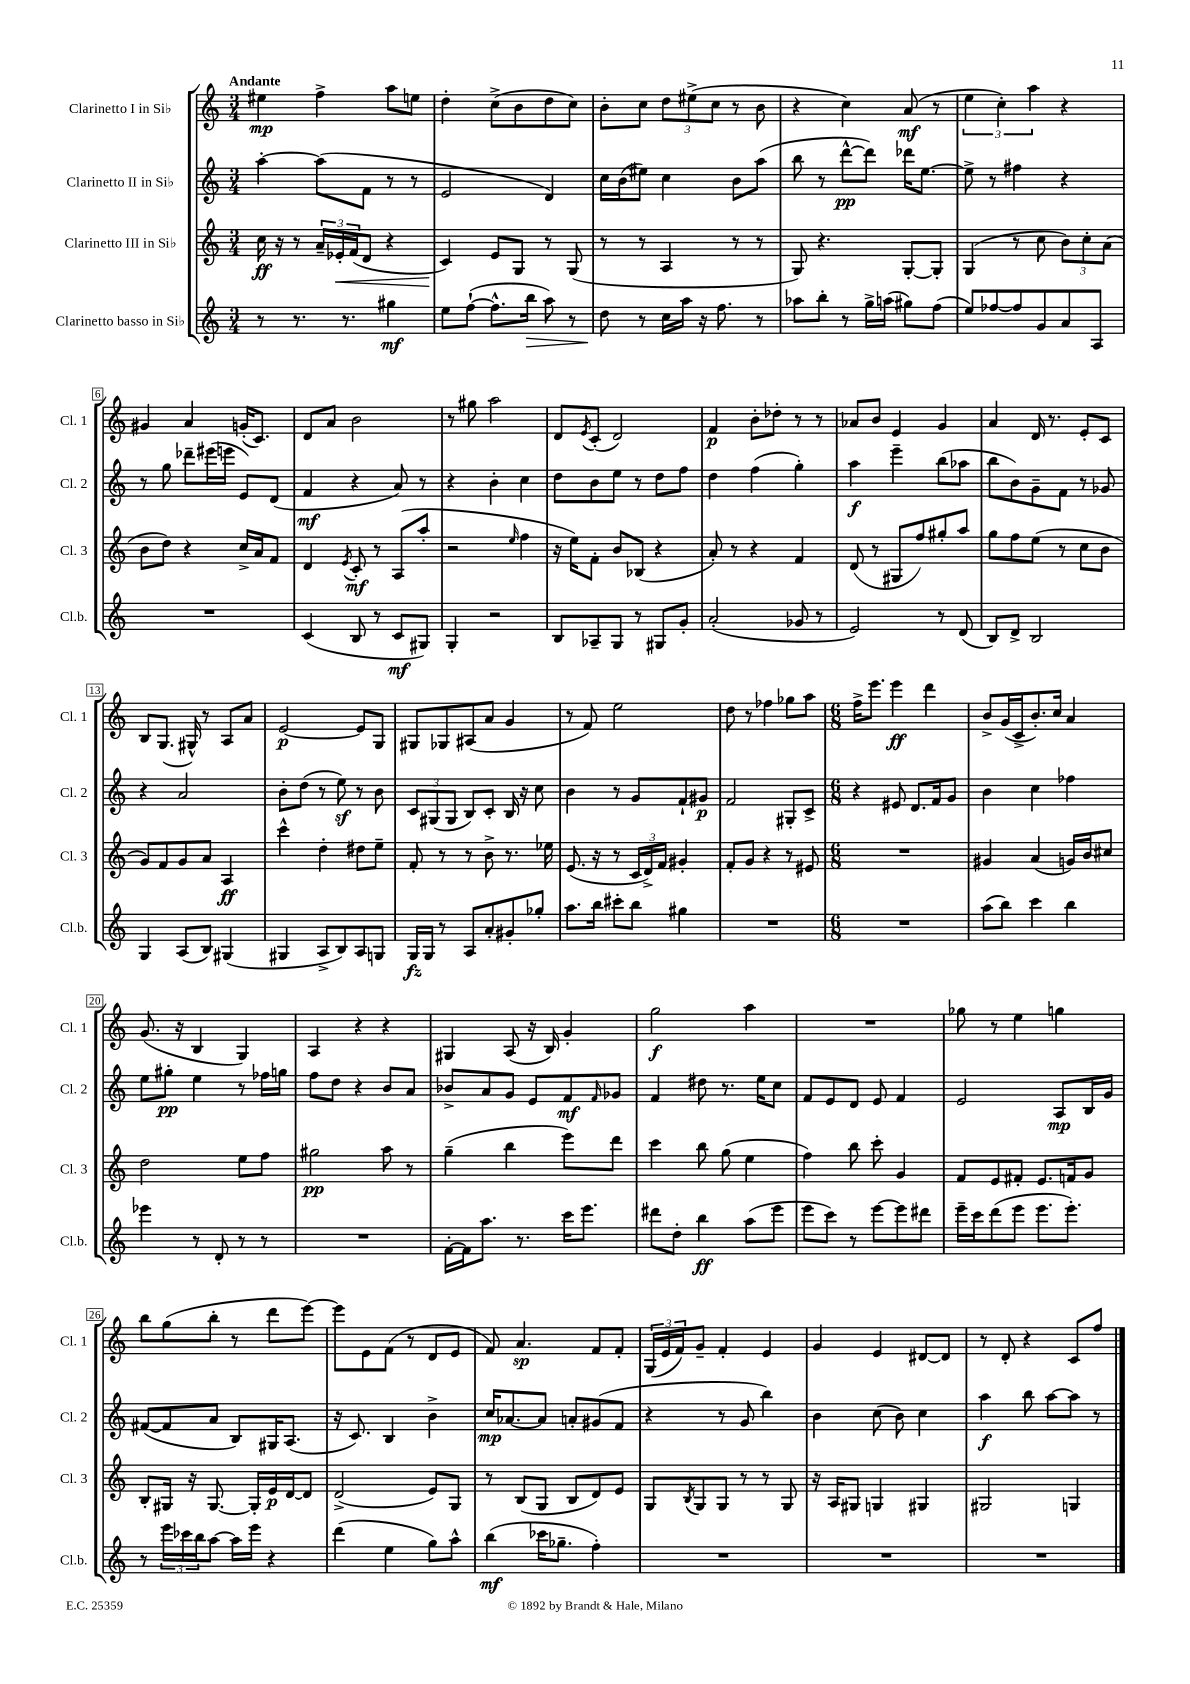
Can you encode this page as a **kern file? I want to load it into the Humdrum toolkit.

**kern	**kern	**kern	**kern
*staff4	*staff3	*staff2	*staff1
*clefG2	*clefG2	*clefG2	*clefG2
*k[]	*k[]	*k[]	*k[]
*M3/4	*M3/4	*M3/4	*M3/4
8r	16cc\	[4aa'\	4ee#\
.	16r	.	.
8.r	8r	.	.
.	24a~/LL	(8aa\]L	4ff^\
.	24e-'/	.	.
8.r	.	.	.
.	(24f/J	.	.
.	8d/J	8f\J	.
4gg#\	4r	8r	8aa\L
.	.	8r	8ee\J
=	=	=	=
8ee\L	4c/)	2e/	4dd'\
([8ff`\J	.	.	.
8.ff^^\]L	8e/L	.	(8cc^\L
.	8G/J	.	8b\
16bb\Jk	.	.	.
8aa\)	8r	4d/)	8dd\
8r	(8G/	.	8cc\J)
=	=	=	=
8dd\	8r	16cc\LL	8b'\L
.	.	(16b\J	.
8r	8r	8ee#\J)	8cc\J
16cc\LL	4A/	4cc\	12dd\L
16aa\JJ	.	.	.
.	.	.	(12ee#^\
16r	.	.	.
.	.	.	12cc\J
8.ff\	.	.	.
.	8r	8b\L	8r
8r	8r	(8aa\J	8b\
=	=	=	=
8aa-\L	8G/)	8bb\	4r
8bb'\J	4.r	8r	.
8r	.	[8ddd^^\L	4cc\)
16gg^\LL	.	8ddd\]J)	.
(16aa\JJ	.	.	.
8gg#\L)	[8G'/L	16ddd-\LK	(8a/
.	.	[8.ee\J	.
(8ff\J	8G'/]J	.	8r
=	=	=	=
8ee/L)	(4G/	8ee^\]	6ee\
[8ff-/	.	8r	.
.	.	.	6cc'\)
8ff-/]	8r	4ff#\	.
.	.	.	6aa\
8g/	8cc\	.	.
8a/	12b\L)	4r	4r
.	12cc'\	.	.
8A/J	.	.	.
.	(12a\J	.	.
=	=	=	=
2.r	8b\L	8r	4g#/
.	8dd\J)	8gg\	.
.	4r	8ddd-~\L	4a/
.	.	(16eee#\L	.
.	.	16eee\JJ	.
.	16cc^/LL	8e/L)	(16g'/LK
.	16a/J	.	8.c/J)
.	8f/J	(8d/J	.
=	=	=	=
(4c/	4d/	4f/	8d/L
.	.	.	8a/J
.	8qe/	.	.
8B/	8c'/	4r	2b\
8r	8r	.	.
8c/L	(8A/L	8a/)	.
8G#/J)	8aa'/J	8r	.
=	=	=	=
4G'/	2r	4r	8r
.	.	.	8gg#\
2r	.	4b'\	2aa\
.	16qqee/	.	.
.	4ff\	4cc\	.
=	=	=	=
8B/L	16r	8dd\L	8d/L
.	16ee\LK)	.	.
.	.	.	8qe/
8A-~/	8f'\J	8b\	(8c'/J
8G/J	8b/L	8ee\J	2d/)
8r	(8B-/J	8r	.
8G#/L	4r	8dd\L	.
8g'/J	.	8ff\J	.
=	=	=	=
(2a'/	8a'/)	4dd\	4f/
.	8r	.	.
.	4r	(4ff\	8b'\L
.	.	.	8dd-'\J
8g-/	4f/	4gg'\)	8r
8r	.	.	8r
=	=	=	=
2e/)	(8d/	4aa\	8a-/L
.	8r	.	8b/J
.	8G#/L	4eee~\	4e/
.	8ff/)	.	.
8r	8gg#'/	(8bb\L	4g/
(8d/	8aa/J	8aa-\J	.
=	=	=	=
8B/L)	8gg\L	8bb\L	4a/
8d^/J	8ff\	8b\)	.
2B/	(8ee\J	8g~\	16d/
.	.	.	8.r
.	8r	8f\J	.
.	8cc\L	8r	8e'/L
.	8b\J	8g-/	8c/J
=	=	=	=
4G/	8g/L)	4r	8B/L
.	8f/	.	(8.G/J
(8A/L	8g/	2a/	.
.	.	.	16G#^^/)
8B/J)	8a/J	.	8r
(4G#/	4A/	.	8A/L
.	.	.	8a/J
=	=	=	=
4G#/	4ccc^^\	8b'\L	[2e/
.	.	(8dd\J	.
8A^/L	4dd'\	8r	.
8B/)	.	8ee\)	.
8A/	8dd#\L	8r	8e/]L
8G/J	8ee~\J	8b\	8G/J
=	=	=	=
16G/LL	8f'/	12c/L	8G#/L
16G/JJ	.	.	.
.	.	(12G#/	.
8r	8r	.	8G-/
.	.	12G#/J	.
8A/L	8r	8B/L)	(8A#/
8a'/	8b^\	8c'/J	8a/J
8g#'/	8.r	16B/	4g/
.	.	16r	.
8gg-'/J	.	8cc\	.
.	16ee-\	.	.
=	=	=	=
8.aa\L	(8.e/	4b\	8r
.	.	.	8f/)
16bb\Jk	16r	.	.
8ccc#'\L	8r	8r	2ee\
8bb\J	24c/LL	8g/L	.
.	24d^/)	.	.
.	24f/JJ	.	.
4gg#\	4g#'/	8f`/	.
.	.	8g#/J	.
=	=	=	=
2.r	8f'/L	2f/	8dd\
.	8g/J	.	8r
.	4r	.	4ff-\
.	8r	8G#'/L	8gg-\L
.	8e#/	8c^/J	8aa\J
=	=	=	=
*M6/8	*M6/8	*M6/8	*M6/8
2.r	2.r	4r	16ff^\LK
.	.	.	8.eee\J
.	.	8e#/	4eee\
.	.	8.d/L	.
.	.	.	4ddd\
.	.	16f/k	.
.	.	8g/J	.
=	=	=	=
(8aa\L	4g#/	4b\	8b^/L
8bb\J)	.	.	(16g/L
.	.	.	16c^/J
4ccc\	(4a/	4cc\	8.b'/)
.	.	.	16cc/Jk
4bb\	16g/LL)	4ff-\	4a/
.	16b/J	.	.
.	8cc#/J	.	.
=	=	=	=
4eee-\	2dd\	8ee\L	(8.g/
.	.	8gg#'\J	.
.	.	.	16r
8r	.	4ee\	4B/
8d'/	.	.	.
8r	8ee\L	8r	4G/)
8r	8ff\J	16ff-\LL	.
.	.	16gg\JJ	.
=	=	=	=
2.r	2gg#\	8ff\L	4A/
.	.	8dd\J	.
.	.	4r	4r
.	8aa\	8b/L	4r
.	8r	8a/J	.
=	=	=	=
[16f'\LL	(4gg~\	8b-^/L	4G#/
16f\]J	.	.	.
8.aa\J	.	8a/	.
.	4bb\	8g/J	(8A/
8.r	.	.	.
.	.	8e/L	16r
.	.	.	16B/)
16ccc\LK	8eee\L)	8f/	4g'/
8.eee\J	.	.	.
.	.	16qqf/	.
.	8ddd\J	8g-/J	.
=	=	=	=
8ddd#\L	4ccc\	4f/	2gg\
8dd'\J	.	.	.
4bb\	8bb\	8dd#\	.
.	(8gg\	8.r	.
(8aa\L	4ee\	.	4aa\
.	.	16ee\LK	.
8eee\J	.	8cc\J	.
=	=	=	=
8eee\L	4ff\)	8f/L	2.r
8ccc\J)	.	8e/	.
8r	8bb\	8d/J	.
[8eee\L	8ccc'\	8e/	.
8eee\]	4g/	4f/	.
8ddd#\J	.	.	.
=	=	=	=
16eee~\LL	8f/L	2e/	8gg-\
16ccc\J	.	.	.
(8ddd\	8e/	.	8r
8eee\J	8f#'/J	.	4ee\
8.eee\L	8.e/L	.	.
.	.	8A/L	4gg\
8.eee'\J)	16f/k	.	.
.	8g/J	16B/L	.
.	.	16g/JJ	.
=	=	=	=
8r	8B'/L	([8f#/L	8bb\L
24eee\LL	16G#/Jk	8f#/]	(8gg\
24ccc-\	.	.	.
.	16r	.	.
24bb\J	.	.	.
[8aa\J	[8.G#/	8a/J	8bb'\J
16aa\]LL	.	8B/L)	8r
16eee\JJ	16G#'/]LL	.	.
4r	16e/	16G#/K	8ddd\L
.	[16d/J	(8.A/J	.
.	8d/]J	.	[8eee\J)
=	=	=	=
(4ddd\	(2d^/	16r	8eee\]L
.	.	8.c/)	.
.	.	.	8e\
4ee\	.	4B/	(8f\J
.	.	.	8r
8gg\L)	8e/L)	4b^\	8d/L
8aa^^\J	8G/J	.	8e/J
=	=	=	=
(4bb\	8r	16cc/LK	8f/)
.	.	[8.a-/	.
.	(8B/L	.	4.a/
16ccc-\LK	8G/J	8a-/]J	.
8.gg-~\J	.	.	.
.	8B/L	8a'/L	.
4ff'\)	8d/)	(8g#/	8f/L
.	8e/J	8f/J	8f'/J
=	=	=	=
2.r	8G/L	4r	(24G/LL
.	.	.	24e/
.	.	.	24f/J)
.	8qB/	.	.
.	8G/	.	8g~/J
.	8G/J	8r	4f'/
.	8r	8g/	.
.	8r	4bb\)	4e/
.	8G/	.	.
=	=	=	=
2.r	16r	4b\	4g/
.	16A/LK	.	.
.	8G#/J	.	.
.	4G/	(8cc\	4e/
.	.	8b\)	.
.	4G#/	4cc\	[8d#/L
.	.	.	8d#/]J
=	=	=	=
2.r	2G#/	4aa\	8r
.	.	.	8d'/
.	.	8bb\	4r
.	.	[8aa\L	.
.	4G/	8aa\]J	8c/L
.	.	8r	8ff/J
==	==	==	==
*-	*-	*-	*-
